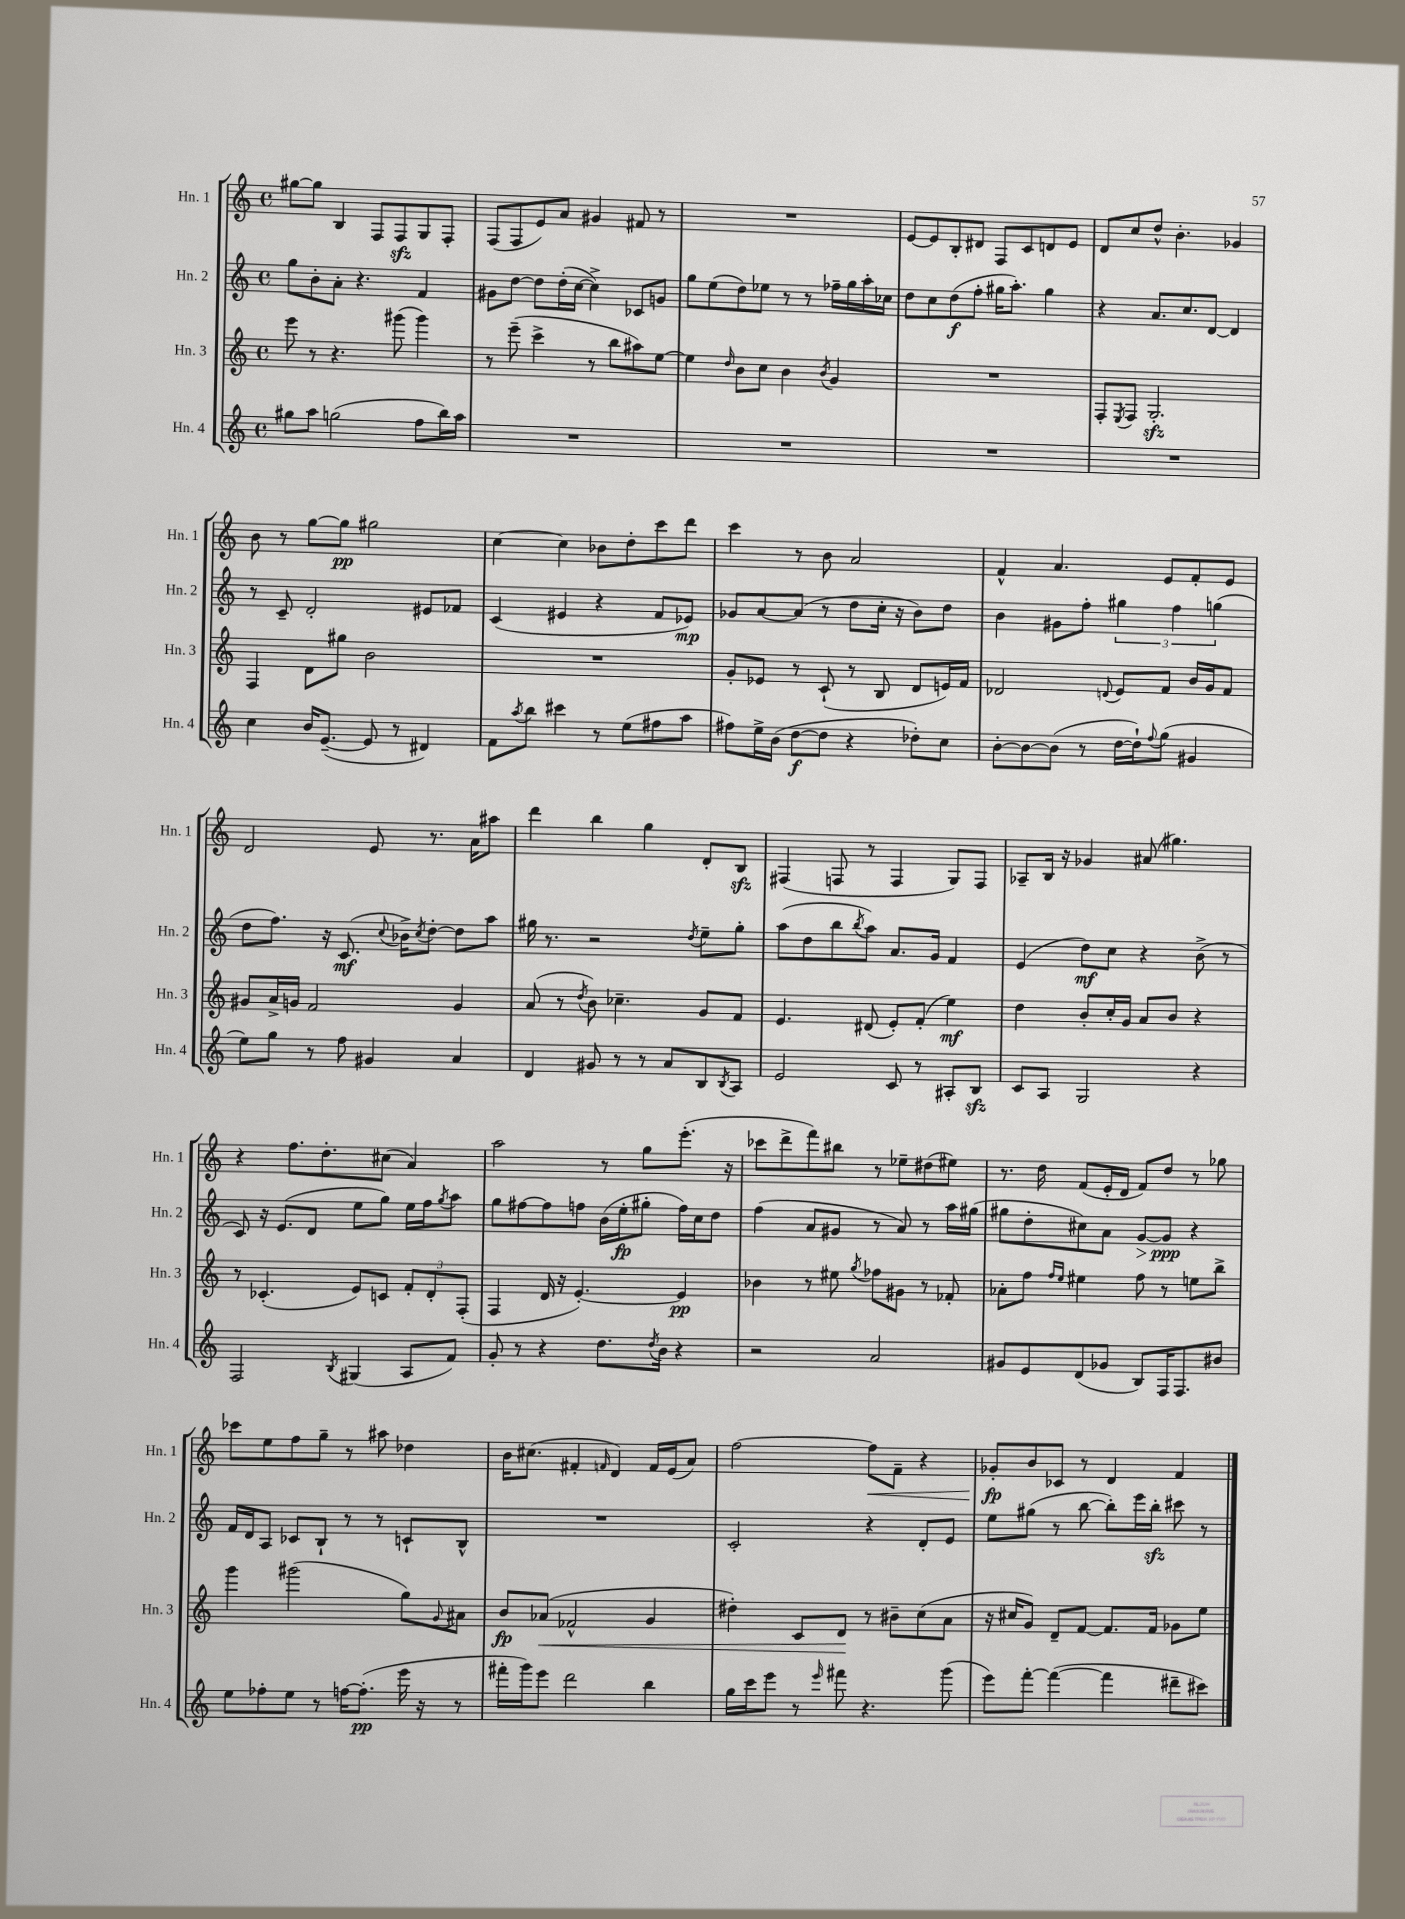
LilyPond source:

<<
\new StaffGroup <<
\new Staff = "s0" \with { instrumentName = "Hn. 1" shortInstrumentName = "Hn. 1" } {
    \clef treble \key c \major \defaultTimeSignature \time 4/4
    gis''8~ gis''8 b4 f8 f8\sfz g8 f8-. |
    f8( f8 e'8) a'8 gis'4 fis'8 r8 |
    R1 |
    e'8~ e'8 b8-. dis'8 f8 c'8 d'8 e'8 |
    d'8 c''8 d''8-^ b'4.-. ges'4 |
    b'8 r8 g''8~ g''8\pp gis''2 |
    c''4~ c''4 bes'8 d''8-. c'''8 d'''8 |
    c'''4 r8 b'8 a'2 |
    f'4-^ a'4. e'8 f'8-. e'8 |
    d'2 e'8 r8. a'16 ais''8 |
    d'''4 b''4 g''4 d'8-. b8\sfz |
    fis4( f8 r8 f4 g8) f8 |
    aes8-- b16 r16 ges'4 ais'8( gis''4.) |
    r4 f''8. d''8.-. cis''8( a'4) |
    a''2 r8 g''8 e'''8.-.( r16 |
    ces'''8 d'''8-> f'''8) bis''8 r8 ees''8-- dis''8( eis''8) |
    r8. d''16 f'8( e'16-. d'16 f'8) d''8 r8 ges''8 |
    ces'''8 e''8 f''8 g''8-- r8 ais''8 des''4 |
    b'16 cis''8.( fis'4-. \grace { f'16 } d'4) f'16 e'16( a'8) |
    f''2~ f''8\< f'8-- r4 |
    ges'8-.\fp\! b'8 ces'8 r8 d'4 f'4 \bar "|." |
}
\new Staff = "s1" \with { instrumentName = "Hn. 2" shortInstrumentName = "Hn. 2" } {
    \clef treble \key c \major \defaultTimeSignature \time 4/4
    g''8 b'8-. a'8-. r4. f'4 |
    gis'8 d''8~ d''8 d''16-.( c''16~ c''4->) ces'8 g'8 |
    g''8 e''8( d''8) ees''8 r8 r8 fes''16-- g''16 a''16-. ces''16 |
    d''8 c''8 d''8\f( f''8-. gis''16 a''8.-.) gis''4 |
    r4 a'8. c''8. d'8~ d'4 |
    r8 c'8-- d'2-. eis'8 fes'8 |
    c'4( eis'4 r4 f'8 ees'8\mp) |
    ges'8 a'8~ a'8( r8 d''8 c''16-. r16 b'8) d''8 |
    b'4 gis'8 f''8-. \tuplet 3/2 { gis''4 f''4 g''4( } |
    d''8 f''8.) r16 c'8.\mf( \appoggiatura { c''8 } bes'16->) \acciaccatura { c''8 } d''8~-. d''8 a''8 |
    gis''16 r8. r2 \acciaccatura { d''8 } e''8-- gis''8-. |
    a''8( d''8 b''8 \acciaccatura { b''8 } a''8) a'8. g'16 f'4 |
    e'4( d''8\mf) c''8 r4 b'8->( r8 |
    c'8) r16 e'8.( d'8 e''8 g''8) e''16 f''16 \acciaccatura { g''8 } a''8 |
    g''8 fis''8~ fis''8 f''8 b'16( e''16-.\fp gis''8-. f''16) c''16 d''8 |
    f''4( a'8 gis'8 r8 a'8) r8 a''16 gis''16( |
    gis''8 d''8-. cis''8) a'8 g'8~\> g'8\ppp\! r4 |
    f'16 d'16 a8 ces'8 b8-! r8 r8 c'8-! b8-^ |
    R1 |
    c'2-. r4 d'8-. e'8 |
    e''8 gis''8( r8 b''8~ b''8-.) e'''16 b''16-.\sfz cis'''8 r8 \bar "|." |
}
\new Staff = "s2" \with { instrumentName = "Hn. 3" shortInstrumentName = "Hn. 3" } {
    \clef treble \key c \major \defaultTimeSignature \time 4/4
    e'''8 r8 r4. gis'''8( gis'''4) |
    r8 e'''8--( c'''4-> r8 b''8 ais''8) e''8~ |
    e''4 \grace { d''16 } b'8 c''8 b'4 \acciaccatura { b'8 } g'4 |
    R1 |
    f8-. \acciaccatura { e8 } f8 g2.-.\sfz |
    f4 d'8 gis''8 b'2 |
    R1 |
    g'8-. ees'8 r8 c'8-!( r8 b8 d'8 e'16) f'16 |
    des'2 \appoggiatura { d'8 } e'8 f'8 b'16 g'16 f'8 |
    gis'8 a'16-> g'16 f'2 g'4 |
    a'8( r8 \acciaccatura { d''8 } b'8) ces''4.-- g'8 f'8 |
    e'4. dis'8( e'8-.) f'8-.( e''4\mf) |
    d''4 b'8-. c''16-. g'16 a'8 b'8 r4 |
    r8 ces'4.-.( e'8) c'8 \tuplet 3/2 { f'8-. d'8-. f8-.( } |
    f4 d'16 r16 e'4.~-.) e'4\pp |
    bes'4 r8 eis''8 \acciaccatura { g''8 } fes''8 gis'8 r8 fes'8-. |
    aes'8-. f''8 \grace { f''16 e''16 } eis''4 f''8 r8 e''8 b''8-> |
    g'''4 gis'''2( g''8) \appoggiatura { g'8 } ais'8 |
    b'8\fp aes'8\<( fes'2-^ g'4 |
    dis''4-.) c'8 d'8\! r8 bis'8-- c''8( a'8 |
    r16 cis''16 g'8) d'8-- f'8~ f'8. f'16 ges'8 e''8 \bar "|." |
}
\new Staff = "s3" \with { instrumentName = "Hn. 4" shortInstrumentName = "Hn. 4" } {
    \clef treble \key c \major \defaultTimeSignature \time 4/4
    gis''8 a''8 g''2( f''8 b''16) a''16 |
    R1 |
    R1 |
    R1 |
    R1 |
    c''4 b'16 e'8.~--( e'8 r8 dis'4) |
    f'8 \acciaccatura { a''8 } b''8 cis'''4 r8 e''8( fis''8 a''8 |
    fis''8) e''16-> b'16( d''8~\f d''8 r4 des''8-.) c''8 |
    b'8~-. b'8~ b'8( r8 d''16~ d''16-!) \appoggiatura { f''8 } g''8( gis'4 |
    e''8) g''8 r8 f''8 gis'4 a'4 |
    d'4 gis'8 r8 r8 a'8 b8 \acciaccatura { b8 } a8 |
    e'2 c'8 r8 ais8-. b8\sfz |
    c'8 a8 g2 r4 |
    f2 \acciaccatura { b8 } gis4( a8 f'8) |
    g'8-. r8 r4 d''8. \acciaccatura { d''8 } b'16 r4 |
    r2 a'2 |
    gis'8 e'8 d'8( ges'8 b8) f16 f8. bis'8 |
    e''8 fes''8-. e''8 r8 f''16~ f''8.-.\pp( e'''16 r16 r8 |
    fis'''16-. g'''16) e'''8 d'''2 b''4 |
    g''16 c'''16 e'''8 r8 \grace { e'''16 } fis'''8 r4. g'''8( |
    e'''8) f'''8~-. f'''4~( f'''4 dis'''8-- cis'''8) \bar "|." |
}
>>
>>
\layout { \context { \Score \remove "Bar_number_engraver" } }
